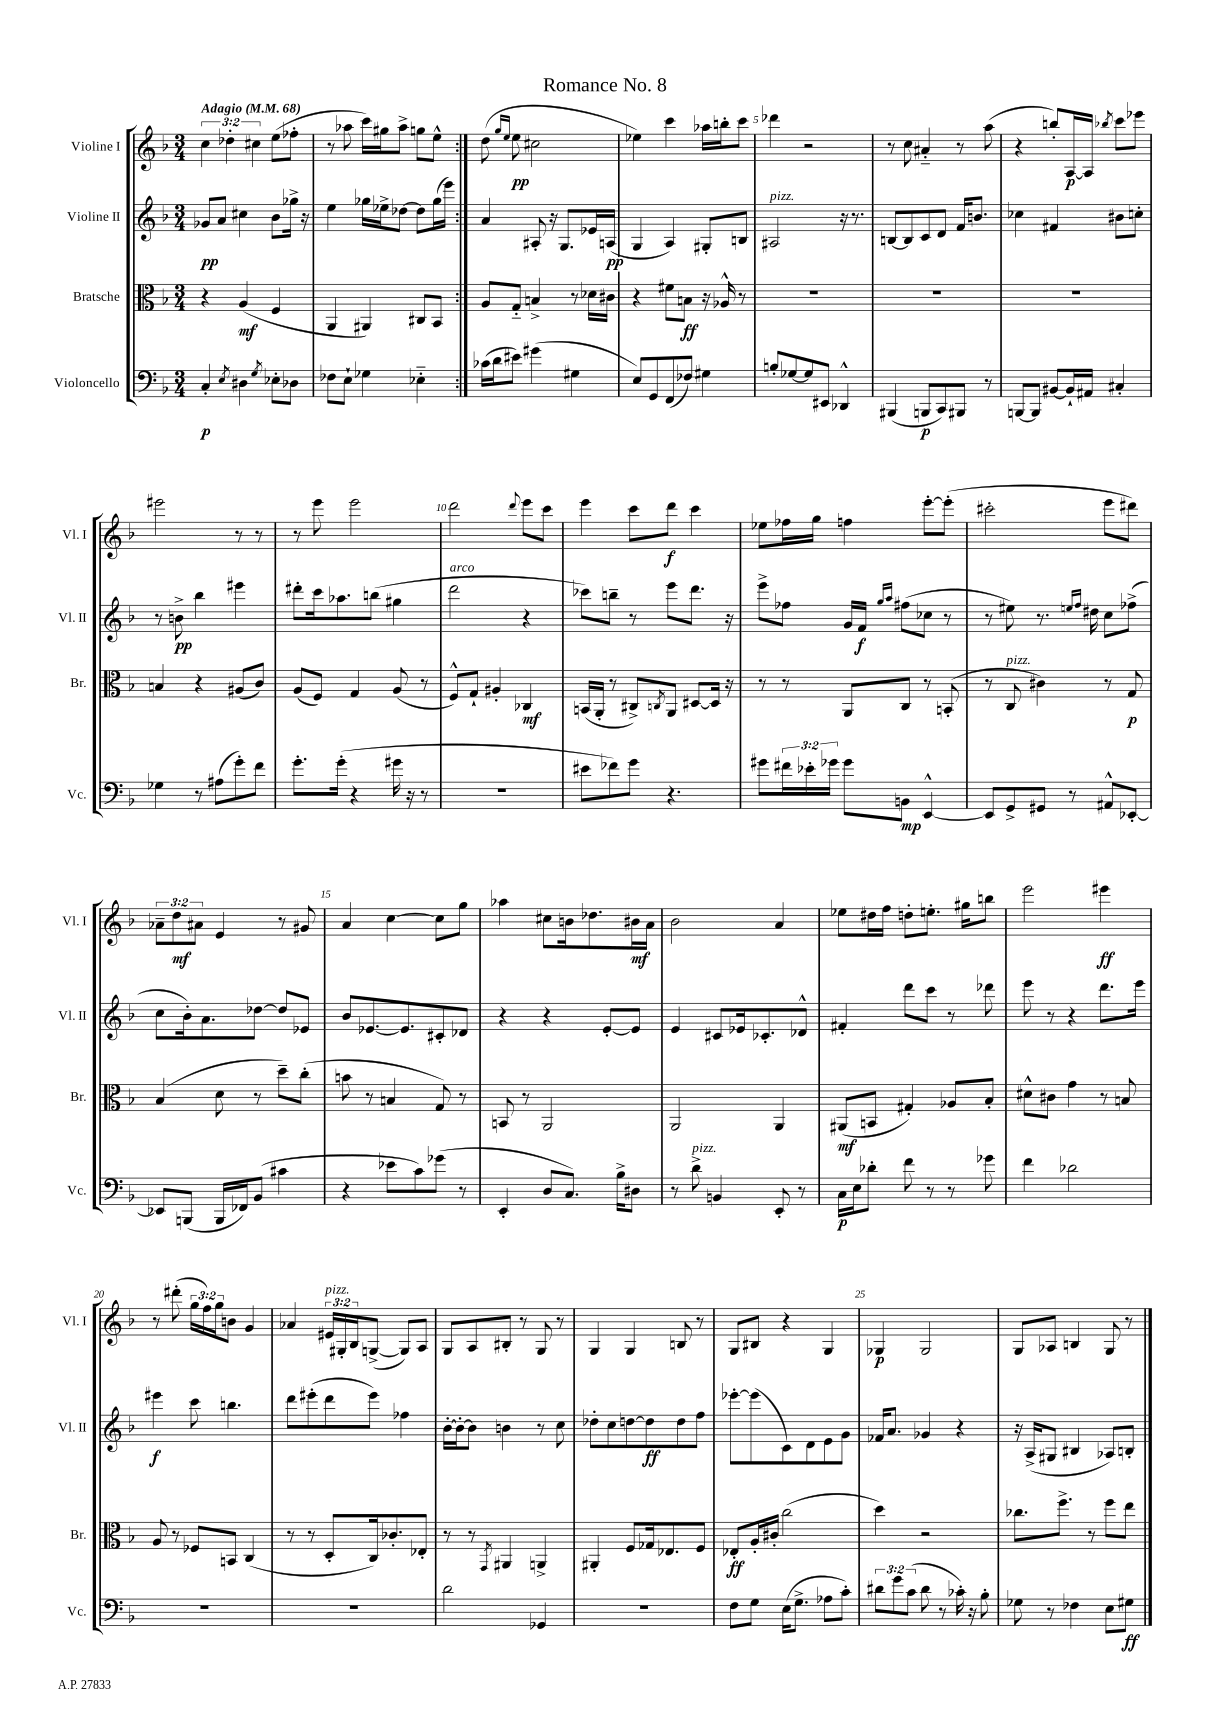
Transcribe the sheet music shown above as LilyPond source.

\header { title = "Romance No. 8" }
<<
\new StaffGroup <<
\new Staff = "s0" \with { instrumentName = "Violine I" shortInstrumentName = "Vl. I" } {
    \clef treble \key f \major \numericTimeSignature \time 3/4 \override Staff.TupletNumber.text = #tuplet-number::calc-fraction-text \tempo "Adagio" 4 = 68
    \repeat volta 2 { \tuplet 3/2 { c''4 des''4-. cis''4 } e''8( fes''8-. |
    r8 aes''8 c'''16) gis''16 aes''8-> g''8 e''8-^ | }
    d''8( \grace { g''16 e''16 } e''8\pp cis''2 |
    ees''4) c'''4 aes''16 b''16-. c'''8 |
    des'''4 r2 |
    r8 c''8 ais'4-_ r8 a''8( |
    r4 b''8-.) a16~\p a16 \acciaccatura { bes''8 } c'''8 ees'''8 |
    eis'''2 r8 r8 |
    r8 e'''8 e'''2 |
    d'''2 \appoggiatura { d'''8 } e'''8 c'''8 |
    e'''4 c'''8 d'''8\f c'''4 |
    ees''8 fes''16 g''16 f''4 e'''8~-. e'''8-.( |
    cis'''2-. e'''8 dis'''8) |
    \tuplet 3/2 { aes'8-- d''8\mf ais'8 } e'4 r8 gis'8 |
    a'4 c''4~ c''8 g''8 |
    aes''4 cis''8 b'16 des''8. bis'16\mf a'16 |
    bes'2 a'4 |
    ees''8 dis''16 f''16 d''8-. e''8.-. gis''16 b''8 |
    e'''2 eis'''4\ff |
    r8 dis'''8-.( \tuplet 3/2 { g''16 f''16) g''16 } b'8 g'4 |
    aes'4 \tuplet 3/2 { eis'16^\markup { \italic "pizz." } gis16-. bes16 } g8~->( g8) a8 |
    g8 a8 bis8-. r8 g8 r8 |
    g4 g4 b8 r8 |
    g8 bis8 r4 g4 |
    ges4\p ges2 |
    g8 aes8 b4 g8 r8 \bar "|." |
}
\new Staff = "s1" \with { instrumentName = "Violine II" shortInstrumentName = "Vl. II" } {
    \clef treble \key f \major \numericTimeSignature \time 3/4
    \repeat volta 2 { ges'8\pp a'8 cis''4 bes'8 ges''16-> r16 |
    e''4 ges''16 ees''16-> des''8~ des''8 ges''16( e'''16) | }
    a'4 ais8-. r16 g8. ees'16 a16\pp( |
    g4 a4) gis8-. b8 |
    ais2^\markup { \italic "pizz." } r16 r8. |
    b8~ b8 c'8 d'8 f'16 b'8. |
    ces''4 fis'4 bis'8 c''8-. |
    r8 b'8->\pp bes''4 eis'''4 |
    dis'''8-. c'''16 aes''8. b''8( gis''4 |
    d'''2^\markup { \italic "arco" } r4 |
    ces'''8) b''8-- r8 e'''8 d'''8. r16 |
    e'''8-> fes''8 g'16 f'16\f \grace { g''16 a''16 } fis''8( ces''8 r8 |
    r8 eis''8) r8. \grace { e''16 f''16 } dis''16 c''8 fes''8->( |
    c''8 bes'16-.) a'8. des''8~ des''8 ees'8 |
    bes'8 ees'8.~ ees'8. cis'8-. des'8 |
    r4 r4 e'8~-. e'8 |
    e'4 cis'8 ees'16 ces'8.-. des'8-^ |
    fis'4-. d'''8 c'''8 r8 des'''8 |
    e'''8 r8 r4 d'''8. e'''16 |
    eis'''4\f c'''8 b''4. |
    d'''8 eis'''8-.( d'''8 eis'''8) fes''4 |
    bes'16~-. bes'16~-. bes'8 b'4 r8 c''8 |
    des''8-. c''8 d''8~ d''8\ff d''8 f''8 |
    ees'''8~-. ees'''8( c'8) d'8 e'8 g'8 |
    fes'16 a'8. ges'4 r4 |
    r16 a16->( gis8 bis4 aes8) b8-. \bar "|." |
}
\new Staff = "s2" \with { instrumentName = "Bratsche" shortInstrumentName = "Br." } {
    \clef alto \key f \major \numericTimeSignature \time 3/4
    \repeat volta 2 { r4 a4\mf( f4 |
    a,4 ais,4) cis8 bes,8 | }
    a8 g8-_ b4-> r8 des'16 cis'16 |
    r4 fis'8 b8\ff r16 aes16-^ r8 |
    R2. |
    R2. |
    R2. |
    b4 r4 ais8( c'8) |
    a8( f8) g4 a8( r8 |
    f8-^) g8-! ais4-. ces4\mf |
    b,16( a,16-. r8 cis8->) \acciaccatura { c8 } a,8 dis8~ dis16 r16 |
    r8 r8 a,8 c8 r8 b,8-.( |
    r8 c8^\markup { \italic "pizz." } cis'4) r8 g8\p |
    bes4( d'8 r8 d''8--) c''8-.( |
    b'8 r8 b4 g8) r8 |
    b,8 r8 a,2 |
    a,2 a,4 |
    ais,8\mf( b,8 gis4-.) aes8 bes8-. |
    dis'8-^ cis'8 g'4 r8 b8 |
    a8 r8 fes8 b,8 c4( |
    r8 r8 d8-. c16) ces'8.-. ees8-. |
    r8 r8 \acciaccatura { g,8 } ais,4 a,4-> |
    ais,4-. f8 ges16 ees8. f8 |
    ees8-.\ff a16-. cis'16-. c''2( |
    d''4) r2 |
    ces''8. f''8.-> r8 f''8 e''8 \bar "|." |
}
\new Staff = "s3" \with { instrumentName = "Violoncello" shortInstrumentName = "Vc." } {
    \clef bass \key f \major \numericTimeSignature \time 3/4 \override Staff.TupletNumber.text = #tuplet-number::calc-fraction-text
    \repeat volta 2 { c4-.\p \acciaccatura { e8 } dis4 \acciaccatura { g8 } ees8-. des8 |
    fes8 e8-! ges4 ees4-_ | }
    ces'16( d'16 eis'8) gis'4( gis4 |
    e8) g,8 f,8( fes8) gis4 |
    b8-. ges8~ ges8 eis,8 des,4-^ |
    bis,,4( b,,8\p c,8) bis,,8 r8 |
    b,,8~ b,,8 bis,8~ bis,16-! ais,16 cis4-. |
    ges4 r8 ais8( g'8-.) f'8 |
    g'8.-. g'16-.( r4 gis'16 r16 r8 |
    R2. |
    eis'8 fes'8) g'8 r4. |
    gis'8 \tuplet 3/2 { fis'16 ees'16-. ges'16 } ges'8 b,8\mp e,4~-^ |
    e,8 g,8-> gis,8 r8 ais,8-^ ees,8~-. |
    ees,8 b,,8( b,,16 fes,16) bes,8( cis'4 |
    r4 ees'8 c'8) ges'8( r8 |
    e,4-. d8 c8.) bes16-> dis8 |
    r8 d'8->^\markup { \italic "pizz." } b,4 e,8-. r8 |
    c16\p e16 des'8-. f'8 r8 r8 ges'8 |
    f'4 des'2 |
    R2. |
    R2. |
    d'2 ges,4 |
    R2. |
    f8 g8 e16( g8.-> aes8 c'8-.) |
    \tuplet 3/2 { dis'8 g'8 c'8( } dis'8 r8 ces'16-.) r16 bes8-. |
    ges8 r8 fes4 e8 gis8\ff \bar "|." |
}
>>
>>
\layout { \context { \Score \override BarNumber.break-visibility = ##(#f #t #t) barNumberVisibility = #(every-nth-bar-number-visible 5) } }
